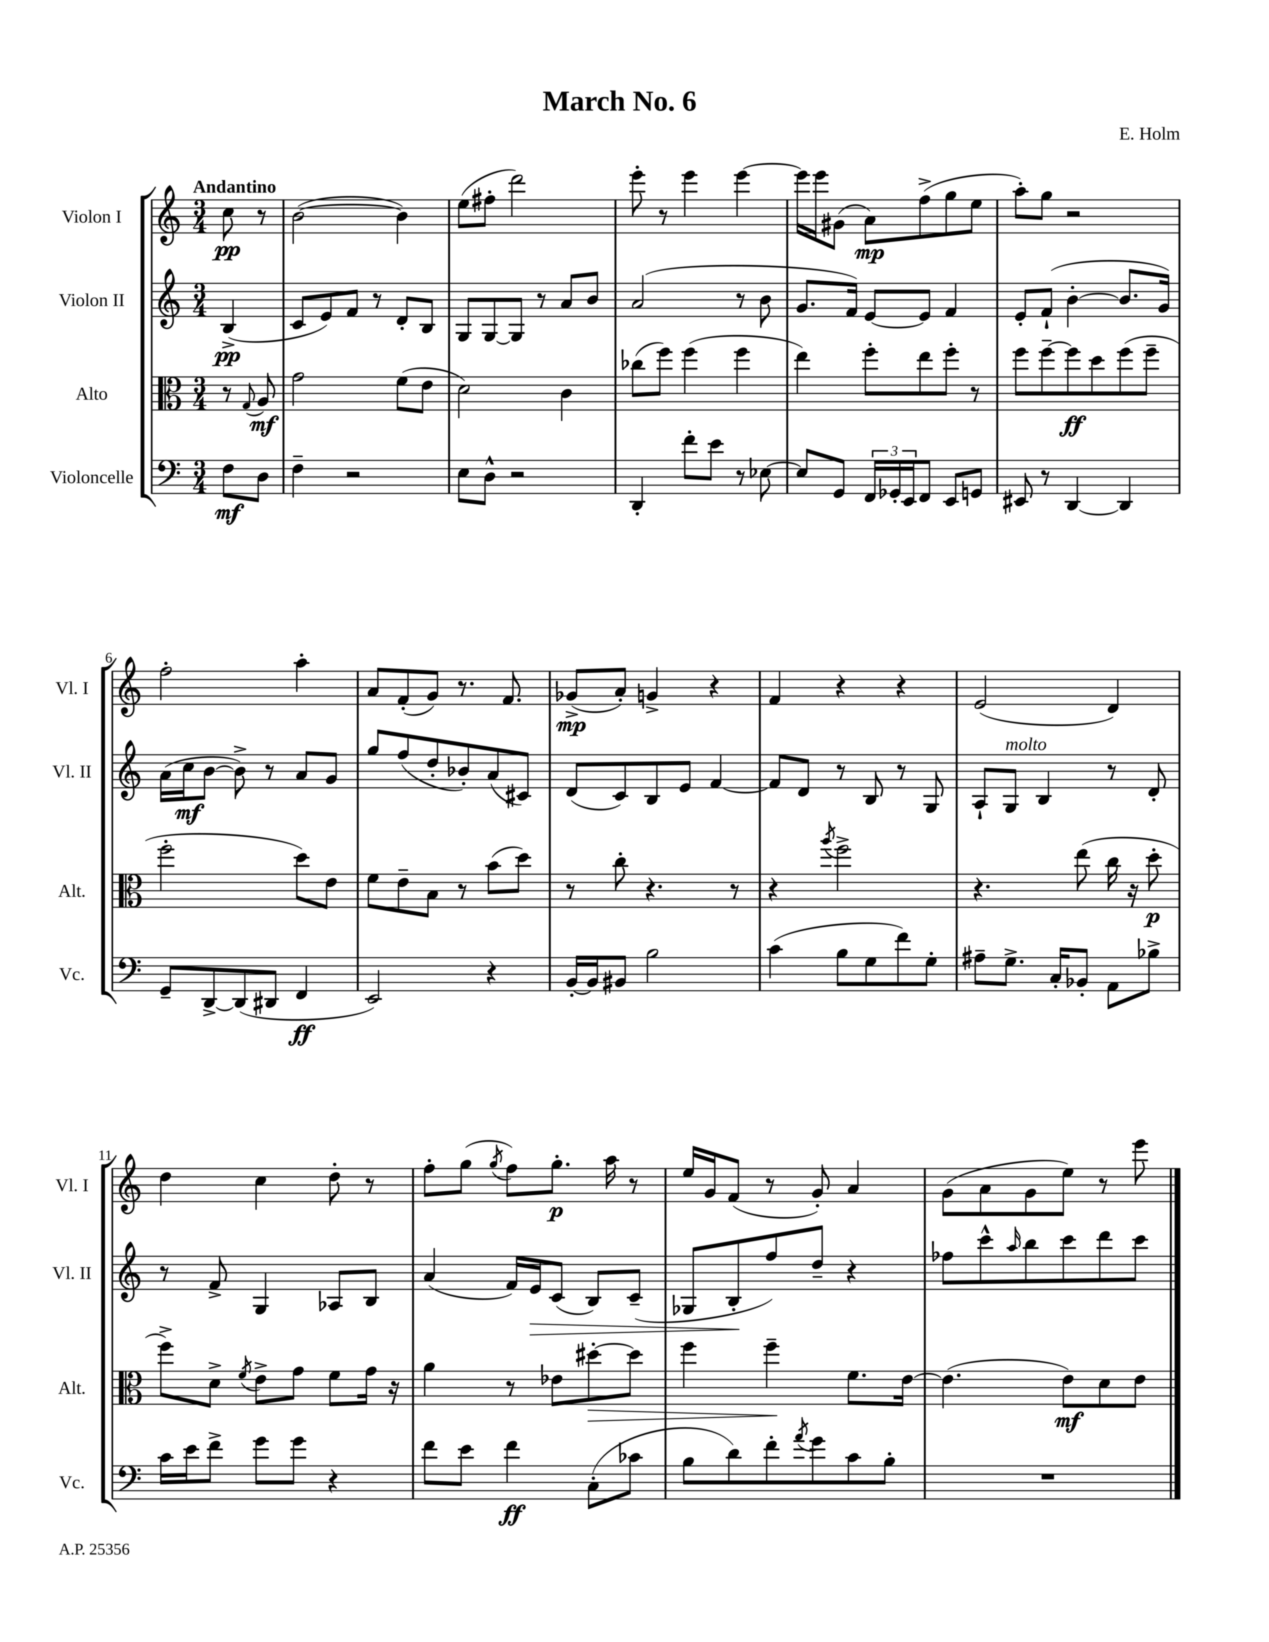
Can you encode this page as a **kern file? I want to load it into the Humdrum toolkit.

**kern	**kern	**kern	**kern
*staff4	*staff3	*staff2	*staff1
*clefF4	*clefC3	*clefG2	*clefG2
*k[]	*k[]	*k[]	*k[]
*M3/4	*M3/4	*M3/4	*M3/4
8F	8r	(4B^	8cc
.	8qqG	.	.
8D	8A	.	8r
=	=	=	=
4F~	2g	8c	([2b
.	.	8e)	.
2r	.	8f	.
.	.	8r	.
.	(8f	8d'	4b])
.	8e	8B	.
=	=	=	=
8E	2d)	8G	(8ee
8D^^	.	[8G	8ff#'
2r	.	8G]	2ddd)
.	.	8r	.
.	4c	8a	.
.	.	8b	.
=	=	=	=
4DD'	(8cc-	(2a	8eee'
.	8ff)	.	8r
8f'	(4ff	.	4eee
8e	.	.	.
8r	4ff	8r	[4eee
[8E-	.	8b	.
=	=	=	=
8E-]	4ee)	8.g	16eee]
.	.	.	16eee
8GG	.	.	(8g#
.	.	16f)	.
24FF	8ff'	[8e	8a)
24GG-'	.	.	.
24EE	.	.	.
8FF	8ee	8e]	(8ff^
8EE	8ff'	4f	8gg
8GG	8r	.	8ee
=	=	=	=
8EE#	8ff	8e'	8aa')
8r	[8ff~	(8f`	8gg
[4DD	8ff]	[4b'	2r
.	8dd	.	.
4DD]	(8ff	8.b]	.
.	8ff~	.	.
.	.	16g)	.
=	=	=	=
8GG~	2ff'	(16a	2ff'
.	.	16cc	.
[8DD^	.	[8b	.
(8DD]	.	8b^])	.
8DD#	.	8r	.
4FF	8dd)	8a	4aa'
.	8e	8g	.
=	=	=	=
2EE)	8f	8gg	8a
.	8e~	(8ff	(8f'
.	8B	8dd'	8g)
.	8r	8b-')	8.r
4r	(8b	(8a	.
.	.	.	8.f
.	8dd)	8c#)	.
=	=	=	=
[16BB'	8r	(8d	(8g-^
16BB]	.	.	.
8BB#	8cc'	8c)	8a')
2B	4.r	8B	4g^
.	.	8e	.
.	.	[4f	4r
.	8r	.	.
=	=	=	=
(4c	4r	8f]	4f
.	.	8d	.
.	8qaa	.	.
8B	2ff^	8r	4r
8G	.	8B	.
8f)	.	8r	4r
8G'	.	8G	.
=	=	=	=
8A#~	4.r	8A`	(2e
8.G^	.	8G	.
.	.	4B	.
16C'	.	.	.
8BB-'	(8ee	.	.
8AA	16cc	8r	4d)
.	16r	.	.
8B-^	8dd'	8d'	.
=	=	=	=
16c	8ff^)	8r	4dd
16e	.	.	.
8f^	8d^	8f^	.
.	8qf	.	.
8g	8e^	4G	4cc
8g	8g	.	.
4r	8f	8A-	8dd'
.	16g	8B	8r
.	16r	.	.
=	=	=	=
8f	4a	(4a	8ff'
8e	.	.	(8gg
.	.	.	8qgg
4f	8r	16f)	8ff)
.	.	16e	.
.	8e-	(8c	8.gg'
(8C'	[8dd#'	8B)	.
.	.	.	16aa
8c-	8dd#]	(8c~	8r
=	=	=	=
8B	4ff	8G-	16ee
.	.	.	16g
8d)	.	8B'	(8f
8f'	4ff~	8ff)	8r
8qa	.	.	.
8g	.	8dd~	8g')
8c	8.f	4r	4a
8B'	.	.	.
.	[16e	.	.
=	=	=	=
2.r	(4.e]	8ff-	(8g
.	.	8ccc^^	8a
.	.	16qqaa	.
.	.	8bb	8g
.	8e)	8ccc	8ee)
.	8d	8ddd	8r
.	8e	8ccc	8eee
==	==	==	==
*-	*-	*-	*-
